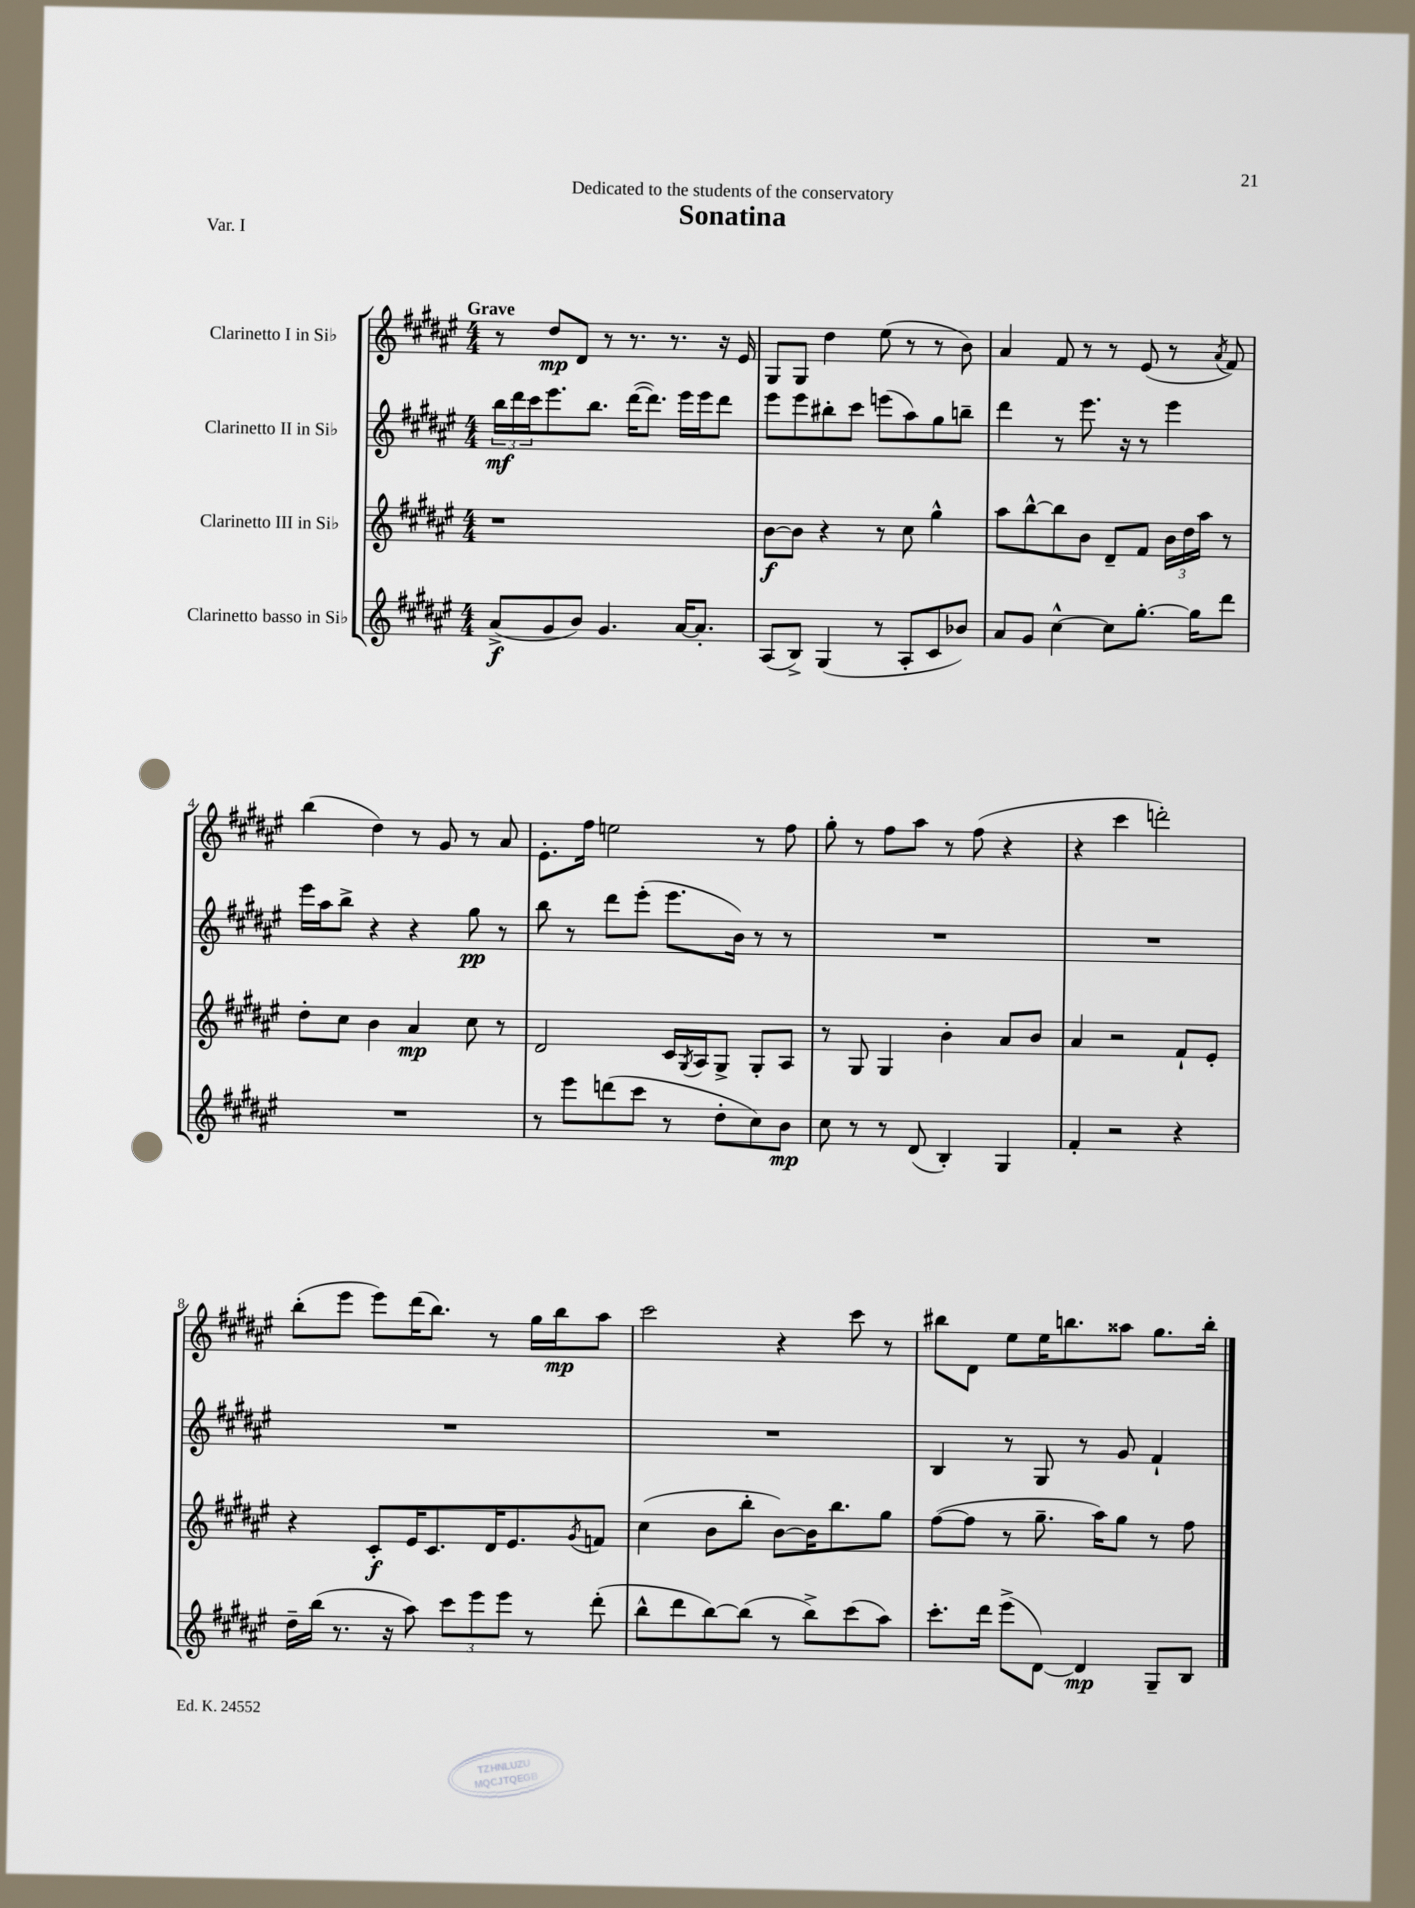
\header { title = "Sonatina" dedication = "Dedicated to the students of the conservatory" piece = "Var. I" }
<<
\new StaffGroup <<
\new Staff = "s0" \with { instrumentName = "Clarinetto I in Sib" } {
    \clef treble \key fis \major \numericTimeSignature \time 4/4 \tempo "Grave"
    r8 dis''8\mp dis'8 r8 r8. r8. r16 eis'16 |
    gis8 gis8 dis''4 eis''8( r8 r8 b'8) |
    ais'4 fis'8 r8 r8 eis'8( r8 \acciaccatura { ais'8 } fis'8) |
    b''4( dis''4) r8 gis'8 r8 ais'8 |
    eis'8.-. fis''16 e''2 r8 fis''8 |
    gis''8-. r8 fis''8 ais''8 r8 fis''8( r4 |
    r4 cis'''4 d'''2-.) |
    b''8-.( eis'''8 eis'''8) dis'''16( b''8.) r8 gis''16 b''16\mp ais''8 |
    cis'''2 r4 cis'''8 r8 |
    bis''8 dis'8 eis''8 eis''16 b''8. aisis''8 gis''8. b''16-. \bar "|." |
}
\new Staff = "s1" \with { instrumentName = "Clarinetto II in Sib" } {
    \clef treble \key fis \major \numericTimeSignature \time 4/4
    \tuplet 3/2 { b''16\mf dis'''16 cis'''16 } eis'''8. b''8. dis'''16~( dis'''8.) eis'''16 eis'''16 dis'''8 |
    eis'''8 eis'''8 bis''8-. cis'''8 e'''8( ais''8) gis''8 b''8-- |
    dis'''4 r8 eis'''8. r16 r8 eis'''4 |
    eis'''16 ais''16 b''8-> r4 r4 gis''8\pp r8 |
    b''8 r8 dis'''8 eis'''8-.( eis'''8. b'16) r8 r8 |
    R1 |
    R1 |
    R1 |
    R1 |
    b4 r8 gis8 r8 gis'8 fis'4-! \bar "|." |
}
\new Staff = "s2" \with { instrumentName = "Clarinetto III in Sib" } {
    \clef treble \key fis \major \numericTimeSignature \time 4/4
    r1 |
    b'8~\f b'8 r4 r8 cis''8 gis''4-^ |
    ais''8 b''8~-^ b''8 b'8 dis'8-- fis'8 \tuplet 3/2 { b'16 dis''16 ais''16 } r8 |
    dis''8-. cis''8 b'4 ais'4\mp cis''8 r8 |
    dis'2 cis'16 \acciaccatura { gis8 } ais16 gis8-> gis8-. ais8 |
    r8 gis8 gis4 b'4-. ais'8 b'8 |
    ais'4 r2 fis'8-! eis'8-. |
    r4 cis'8-.\f eis'16 cis'8. dis'16 eis'8. \acciaccatura { gis'8 } f'8 |
    cis''4( b'8 b''8-. b'8~) b'16 b''8. gis''8 |
    fis''8~( fis''8 r8 gis''8.-- ais''16) gis''8 r8 fis''8 \bar "|." |
}
\new Staff = "s3" \with { instrumentName = "Clarinetto basso in Sib" } {
    \clef treble \key fis \major \numericTimeSignature \time 4/4
    ais'8->\f( gis'8 b'8) gis'4. ais'16~ ais'8.-. |
    ais8( b8->) gis4( r8 ais8-. cis'8 bes'8) |
    ais'8 gis'8 cis''4~-^ cis''8 gis''8.~-. gis''16 dis'''8 |
    R1 |
    r8 eis'''8 d'''8( cis'''8 r8 dis''8-. cis''8) b'8\mp |
    cis''8 r8 r8 dis'8( b4-.) gis4 |
    fis'4-. r2 r4 |
    dis''16-- b''16( r8. r16 ais''8) \tuplet 3/2 { cis'''8 eis'''8 eis'''8 } r8 dis'''8-.( |
    b''8-^ dis'''8 b''8~) b''8( r8 b''8->) cis'''8( ais''8) |
    cis'''8.-. dis'''16 eis'''8->( dis'8~) dis'4\mp gis8-- b8 \bar "|." |
}
>>
>>
